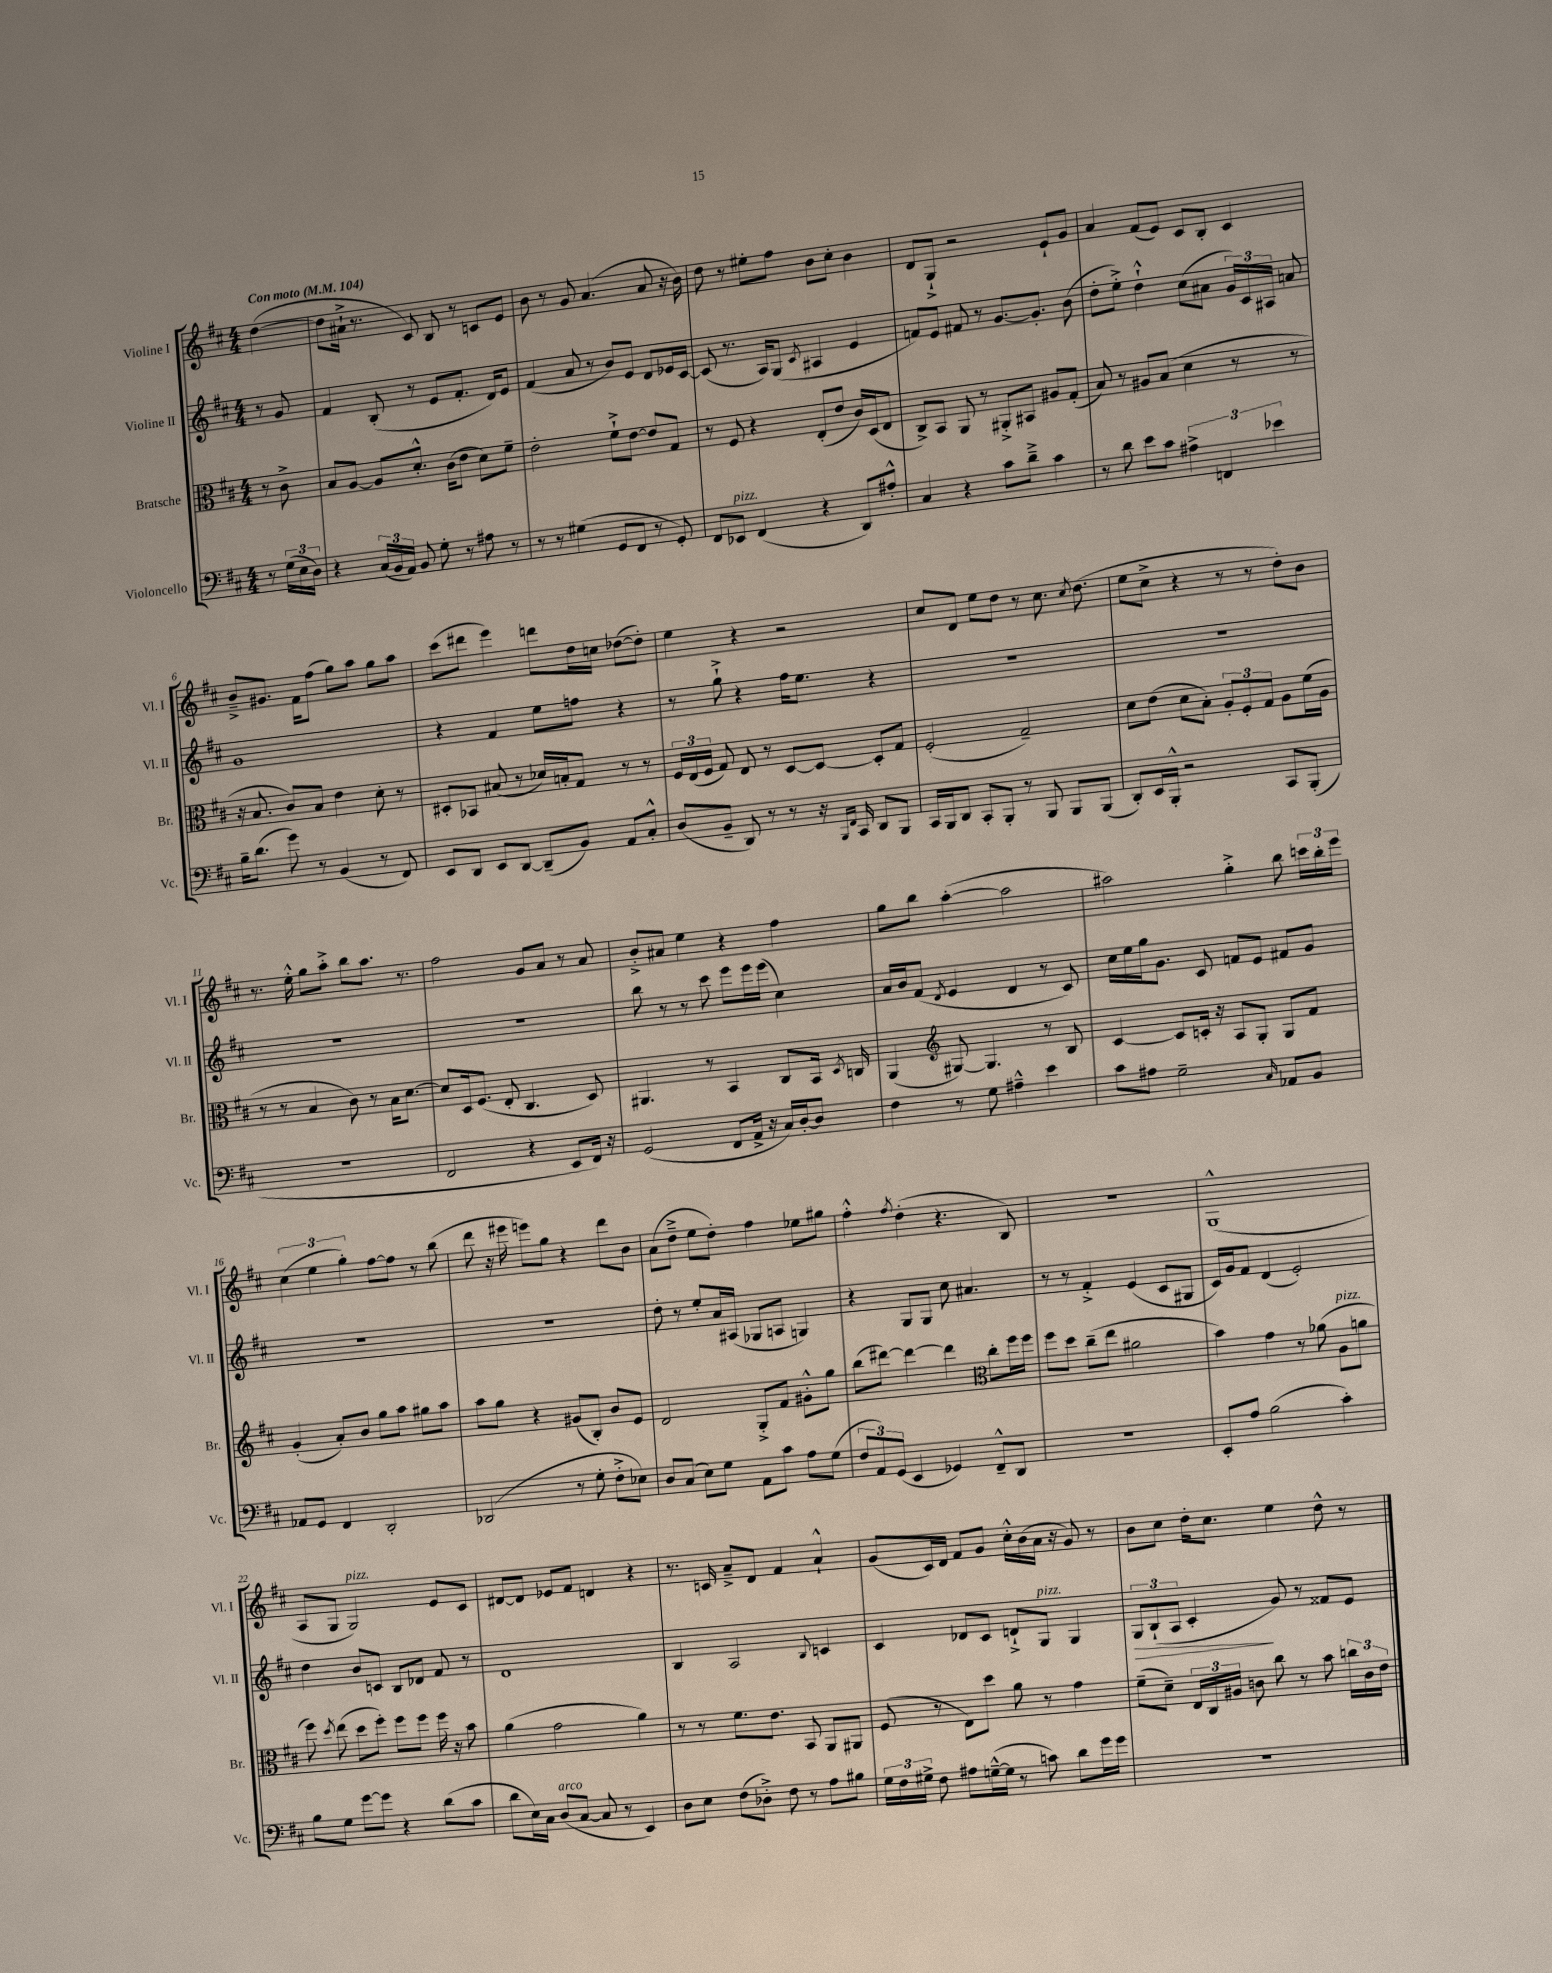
<<
\new StaffGroup <<
\new Staff = "s0" \with { instrumentName = "Violine I" shortInstrumentName = "Vl. I" } {
    \clef treble \key d \major \numericTimeSignature \time 4/4 \partial 4 \tempo "Con moto" 4 = 104
    \autoBeamOff d''4~( |
    d''8[ ais'16]-!-> r8. cis'8) b8 r8 c'8[ e'8] |
    b'8 r8 g'8 a'4.( a'8 r16 b'16) |
    d''8 r8 eis''8[-. fis''8] b'8[ cis''8]-. b'4 |
    d'8[ g8]-!-> r2 e'8[-! g'8] |
    a'4 fis'8[( e'8]) cis'8[ b8]-. cis'4 |
    b'8[---> gis'8.] fis'16[ fis''8]( g''8[) a''8] g''8[ a''8] |
    cis'''8[( dis'''8] e'''4) d'''8[ d''16 c''16] des''8[~( des''8]-.) |
    e''4 r4 r2 |
    cis''8[ d'8] e''8[ d''8] r8 cis''8. \acciaccatura { cis''8 } d''8.( |
    e''8[ cis''8]-> r4 r8 r8 d''8[-.) b'8] |
    r8. e''16-.-^ g''8[ a''8]-.-> b''8[ a''8.] r8. |
    fis''2 g'8[ a'8] r8 a'8 |
    b'8[-.-> ais'8] e''4 r4 fis''4 |
    g''8[ b''8] a''4~-.( a''2 |
    ais''2) g''4-.-> b''8 \tuplet 3/2 { c'''16[ b''16-. e'''16] } |
    \tuplet 3/2 { cis''4( e''4 g''4-.) } fis''8[~ fis''8] r8 b''8( |
    d'''8 r16 eis'''16 e'''8[) g''8] r4 d'''8[ b'8] |
    a'8[( d''8]---> e''8[ d''8]-.) fis''4 ees''8[ gis''8] |
    fis''4-.-^ \acciaccatura { fis''8 } d''4-.( r4. b8) |
    R1 |
    g1-^( |
    a8[ g8] g2^\markup { \italic "pizz." }) e'8[ cis'8] |
    dis'8[~ dis'8] ees'8[ fis'8] d'4 r4 |
    r8. c'16 a'8[---> d'8] fis'4 a'4-!-^ |
    g'8[( cis'16) d'16] fis'8[ g'8] cis''16[-.-^ b'16( a'16] r16 g'8) r8 |
    b'8[ cis''8] d''16[-. cis''8.] e''4 d''8-^ r8 \bar "|." |
}
\new Staff = "s1" \with { instrumentName = "Violine II" shortInstrumentName = "Vl. II" } {
    \clef treble \key d \major \numericTimeSignature \time 4/4 \partial 4
    \autoBeamOff r8 g'8 |
    fis'4 b8-.( r8 e'8[ fis'8.]-. d'16[) e'8] |
    fis'4( a'8 r8 b'8[) e'8] d'8[ ees'16 cis'16]~ |
    cis'8( r8. a16[) g8]( \acciaccatura { cis'8 } ais4 e'4 |
    f'8[) e'8] fis'8 r8 g'8.[~ g'8.]-. b'8( |
    d''8[-. e''8]-.->) d''4-!-^ cis''8[( ais'8] \tuplet 3/2 { g'16[) cis'16 ais16] } a'8 |
    g'1 |
    r4 fis'4 e''8[ f''8] r4 |
    r8 g''8-!-> r4 fis''16[ e''8.] r4 |
    R1 |
    R1 |
    R1 |
    R1 |
    b''8 r8 r8 cis'''8 e'''8[ e'''16 e'''16]( cis''4) |
    a'16[ b'16 fis'8]( \acciaccatura { d'8 } e'4 d'4 r8 cis'8) |
    cis''16[ e''16 g''16 g'8.] cis'8 f'8[ e'8] fis'8[ g'8] |
    R1 |
    R1 |
    d''8-. r8 e''8[-. a'16 ais16]( ges8[ a8] g4) |
    r4 g8[ g8] cis''8 ais'4. |
    r8 r8 fis'4-.-> e'4( cis'8[ gis8] |
    cis'16[) g'16 fis'8] d'4( e'2-.) |
    d''4 b'8[ c'8] b8[ des'8] fis'8 r8 |
    d'1 |
    b4 a2 \appoggiatura { b8 } c'4 |
    cis'4 des'8[ cis'8] d'8[-!-> g8]^\markup { \italic "pizz." } g4 |
    \tuplet 3/2 { g8[\> b8-!( a8] } cis'4-.\! g'8) r8 fisis'8[ e'8] \bar "|." |
}
\new Staff = "s2" \with { instrumentName = "Bratsche" shortInstrumentName = "Br." } {
    \clef alto \key d \major \numericTimeSignature \time 4/4 \partial 4
    \autoBeamOff r8 cis'8-> |
    b8[ a8]~ a8[ d'8.]-.-^ cis'16[( e'8] d'8[) fis'8]-- |
    e'2-. fis'8[-!-> e'8]~ e'8[ g8] |
    r8 fis8 r4 e8[-.( e'8] cis'16[) d16( e8] |
    cis8[->) b,8] a,8 r8 ais,8[-.-> bis,8] ais8[ g8]-.( |
    b8) r8 ais8[ b8]( d'4 r8 r8 |
    r16 b8. cis'8[) b8] e'4 d'8-. r8 |
    dis8[-. bes,8] bis8( r8 des'16[) b16-. g8] r8 r8 |
    \tuplet 3/2 { fis16[ e16( fis16] } g8) e8 r8 d8[~ d8]~ d8[-. g8] |
    fis2-.( g2--) |
    d'8[ e'8]( d'8[ b8]-.) \tuplet 3/2 { a8[-. fis8-. g8] } a8[ fis'16( a16] |
    r8 r8 b4 cis'8) r8 b16[ d'8.]~ |
    d'8[ d16 fis8.]( e8-. cis4. d8) |
    ais,4. r8 b,4 cis8[ b,16] \acciaccatura { d8 } c16 |
    a,4( \clef treble gis8~) gis4. r8 b8 |
    cis'4~ cis'8[ c'16]-. r16 a8[ g8]-. g8[ fis'8] |
    g'4-.( a'8[-.) b'8] g''8[ a''8] gis''8[ a''8] |
    a''8[ g''8] r4 gis'8[( b8]-.) b'8[ e'8] |
    d'2 g8[-.-> fis'8] gis'8[-.-^ g''8] |
    b''8[( dis'''8]~) dis'''4~ dis'''4 \clef alto cis''8[-. fis''16 fis''16] |
    fis''8[ d''8] cis''8[--( e''8] ais'2 |
    b'4) g'4 r8 aes'8( a8[^\markup { \italic "pizz." } a'8] |
    fis''8) \acciaccatura { d''8 } e''8( d''8[ fis''8]-.) fis''8[ fis''8] fis''16 r16 b'8 |
    a'4( g'2 a'4) |
    r8 r8 fis'8.[ e'8.] b,8 a,8[ ais,8] |
    fis8( r8 e8[) d''8] a'8 r8 g'4 |
    fis'8[--( d'8]--) \tuplet 3/2 { e16[ cis16 ais16] } c'8 cis''8 r8 b'8 \tuplet 3/2 { c''16[ c'16 e'16] } \bar "|." |
}
\new Staff = "s3" \with { instrumentName = "Violoncello" shortInstrumentName = "Vc." } {
    \clef bass \key d \major \numericTimeSignature \time 4/4 \partial 4
    \autoBeamOff r8 \tuplet 3/2 { g16[( e16 d16]) } |
    r4 \tuplet 3/2 { cis16[( b,16 a,16]) } b,8 g8-. r8 ais8 r8 |
    r8 r8 gis4( g,8[ fis,8] r8 g,8-.) |
    fis,8[ ees,8]^\markup { \italic "pizz." } fis,4( r4 d,8[) ais8]-.-^ |
    cis4 r4 cis'8[ d'8]---> cis'4 |
    r8 d'8 e'8[ cis'8] \tuplet 3/2 { ais4-> f,4 ees'4 } |
    b16[-- d'8.]( g'8) r8 b,4( r8 fis,8) |
    e,8[ d,8] e,8[ d,8]~ d,8[--( b,8]) a,8[ cis8]-.-^ |
    d8[( b,8]-- d,8) r8 r8 r16 \grace { b,,16[ fis,16] } cis,16 d,8[ b,,8] |
    cis,16[ b,,16 d,8] cis,8[-. b,,8]-. r8 b,,8 b,,8[ b,,8]( |
    d,8[-.) e,16 b,,16]-.-^ r2 cis,8[ b,,8]-.( |
    R1 |
    fis,2 r4 e,8[ fis,16]) r16 |
    g,2( fis,8[ a,16]-> r16 cis16[) d16~-. d8] |
    fis4 r8 g8 ais4---^ e'4 |
    cis'8[ ais8] g2-- \grace { cis16 } aes,8[ b,8] |
    aes,8[ g,8] fis,4 d,2-. |
    des,2( r8 g8-. fis8[-.-> ees8]) |
    d8[ cis8]( e8[) g8] a,8[ cis'8] a8[ g8]( |
    \tuplet 3/2 { fis8[ a,8) g,8]( } e,4 ges,4) fis,8[---^ d,8] |
    R1 |
    e,8[-. a8] b2( cis'4-.) |
    b8[ g8] g'8[~ g'8] r4 d'8[( cis'8] |
    d'8[ e16) cis16] d8[^\markup { \italic "arco" }( cis8]~ cis8 r8 e,4) |
    d8[ e8] fis8[( des8]-.->) fis8 r8 a8[ bis8] |
    \tuplet 3/2 { g16[ fis16 gis16]-> } fis8 ais8[ g16~---^( g16] r8 c'8) d'8[ g'16 g'16] |
    R1 \bar "|." |
}
>>
>>
